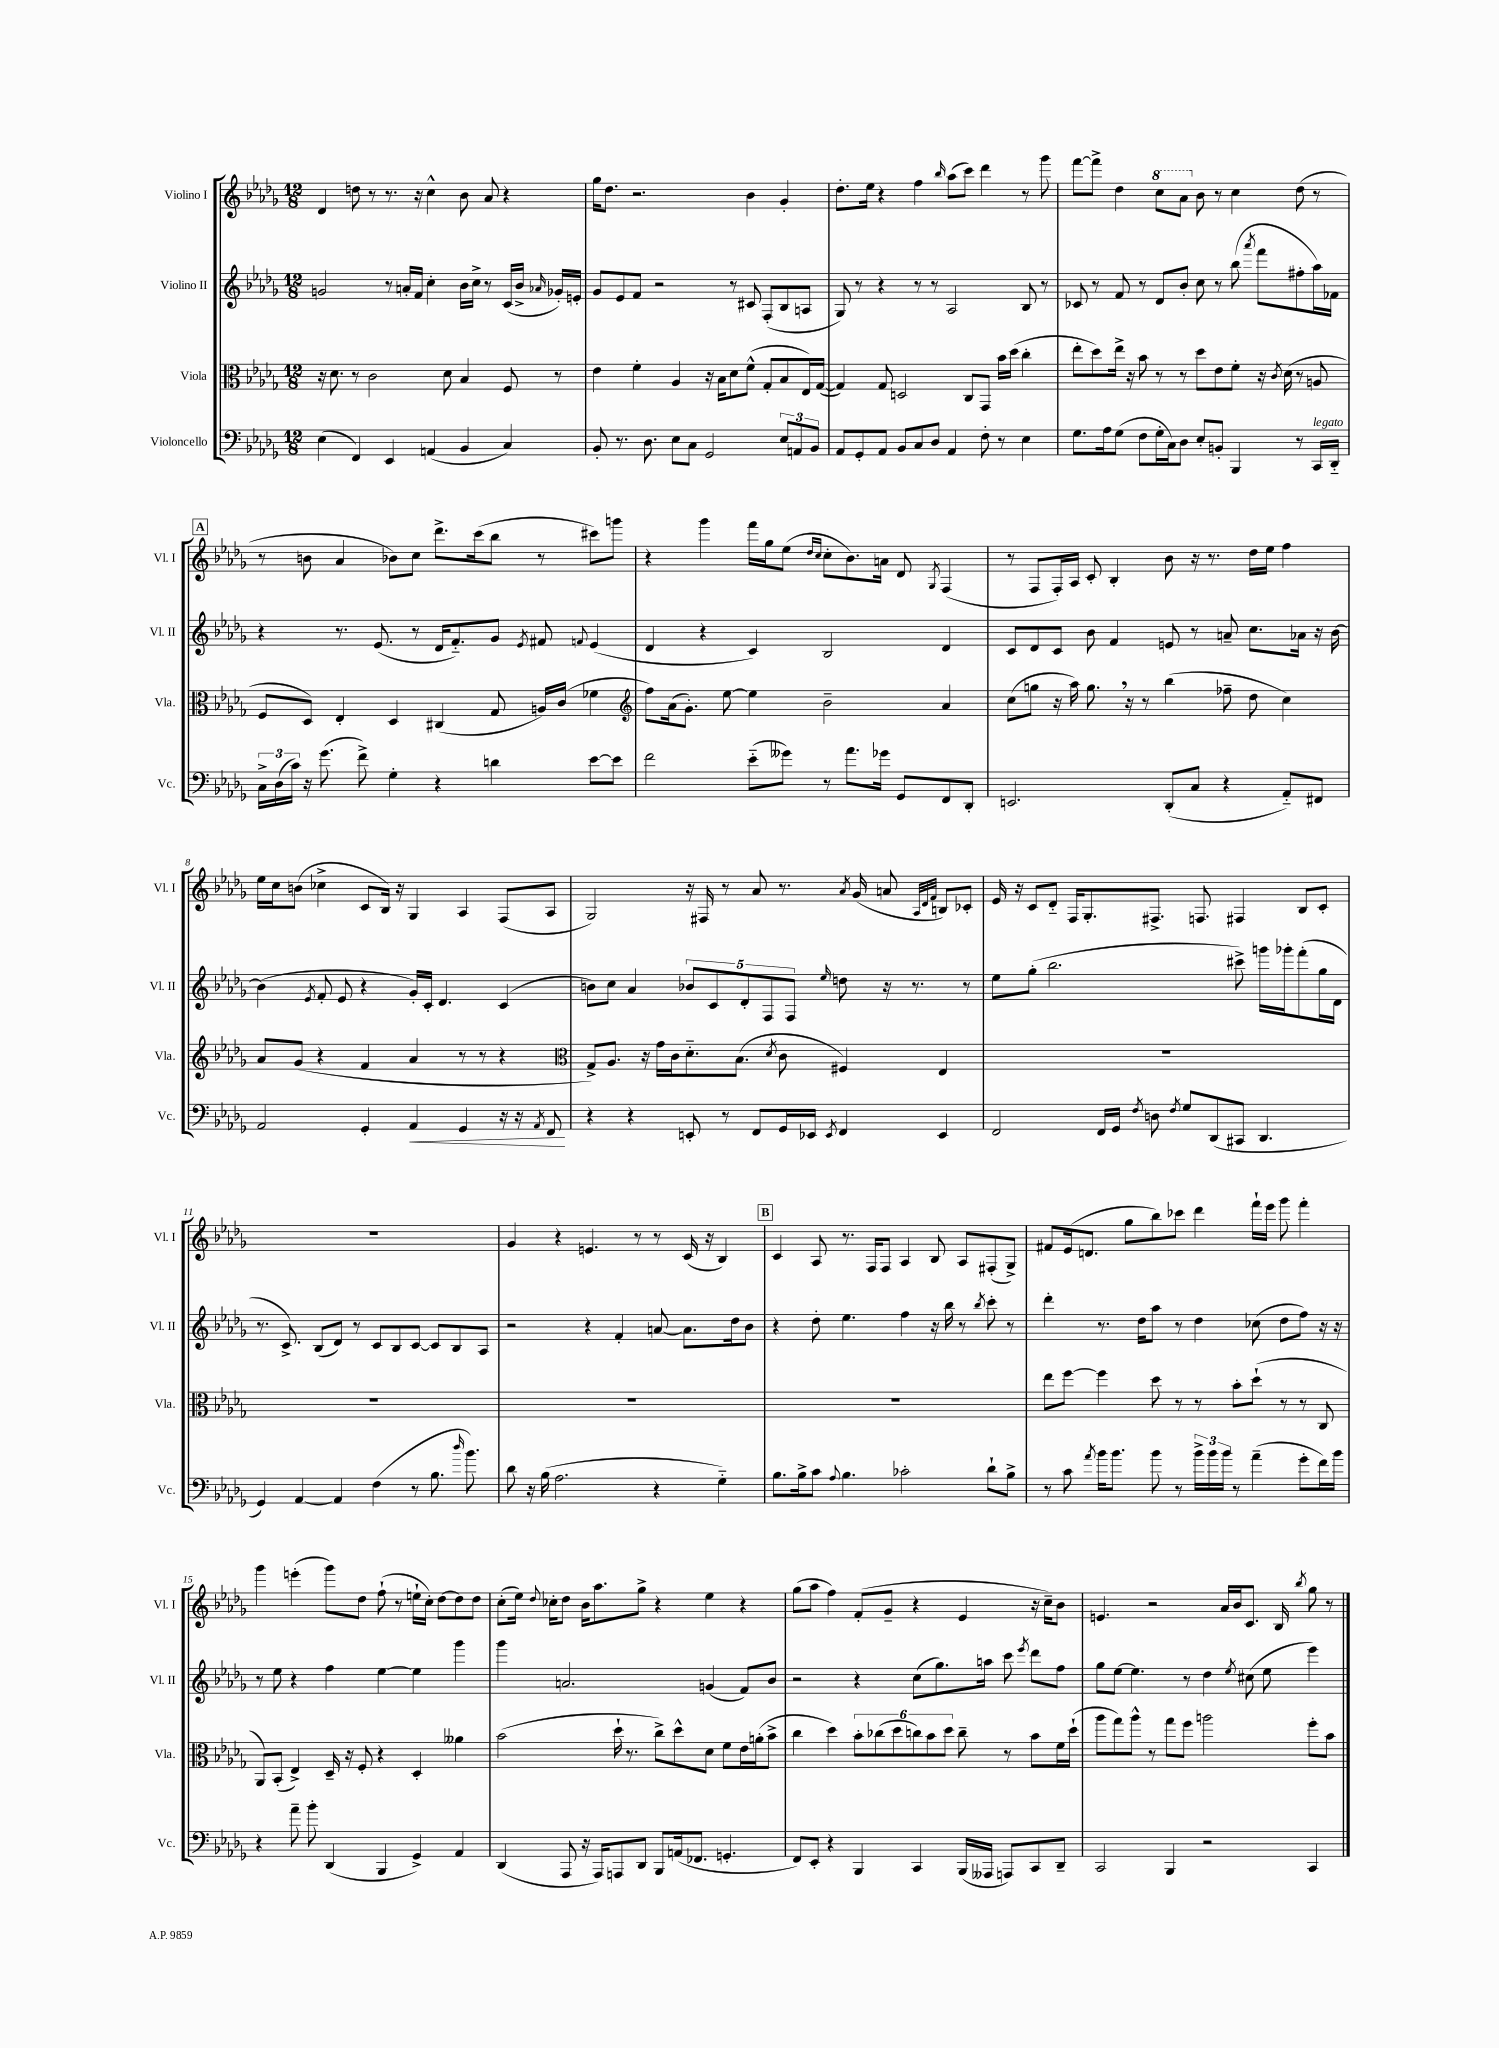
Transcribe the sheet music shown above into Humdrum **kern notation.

**kern	**dynam	**kern	**kern	**kern
*part4	*part4	*part3	*part2	*part1
*staff4	*staff4	*staff3	*staff2	*staff1
*I"Violoncello	*	*I"Viola	*I"Violino II	*I"Violino I
*I'Vc.	*	*I'Vla.	*I'Vl. II	*I'Vl. I
*clefF4	*	*clefC3	*clefG2	*clefG2
*k[b-e-a-d-g-]	*	*k[b-e-a-d-g-]	*k[b-e-a-d-g-]	*k[b-e-a-d-g-]
*M12/8	*	*M12/8	*M12/8	*M12/8
=1	=1	=1	=1	=1
(4E-\	.	16r	2gn/	4d-/
.	.	8.d-\	.	.
4FF/)	.	8r	.	8ddn\
.	.	2c\	.	8r
4EE-/	.	.	8r	8.r
.	.	.	16an'/LL	.
.	.	.	16f/JJ	16r
(4AAn/	.	.	4cc'\	4cc^^\
.	.	8d-\	.	.
4BB-/	.	4B-/	16b-\LL	8b-\
.	.	.	16cc^\JJ	.
.	.	.	8r	8a-/
4C/)	.	8F/	(16c/LL	4r
.	.	.	16b-^/JJ	.
.	.	.	16qqa-X/	.
.	.	8r	16g-X'/LL)	.
.	.	.	16en'/JJ	.
=2	=2	=2	=2	=2
8BB-'/	.	4e-\	8g-/L	16gg-\KL
.	.	.	.	8.dd-\J
8.r	.	.	8e-/	.
.	.	4f'\	8f/J	2.r
8.D-\	.	.	.	.
.	.	.	2r	.
8E-\L	.	4A-/	.	.
8C\J	.	.	.	.
2GG-/	.	16r	.	.
.	.	16B-\KL	.	.
.	.	8d-\	8r	.
.	.	(8f^^\J	8c#X/	4b-\
.	.	8G-'/L	(8F'/L	.
12E-/L	.	8B-/	8B-/	4g-'/
12AAn/	.	.	.	.
.	.	16E-/L)	8An/J	.
12BB-/J	.	.	.	.
.	.	([16G-/JJ	.	.
=3	=3	=3	=3	=3
8AA-/L	.	4G-/])	8G-/)	8.dd-'\L
8GG-'/	.	.	8r	.
.	.	.	.	16ee-\Jk
8AA-/J	.	8G-/	4r	4r
8BB-/L	.	2Dn/	.	.
8C/	.	.	8r	4ff\
8D-/J	.	.	8r	.
.	.	.	.	16qqbb-/
4AA-/	.	.	2A-/	(8aa-\L
.	.	8C/L	.	8ccc\J)
8F'\	.	8GG-/J	.	4ddd-\
8r	.	16b-\LL	.	.
.	.	(16dd-\JJ	.	.
4E-\	.	4cc'\	8B-/	8r
.	.	.	8r	8ggg-\
=4	=4	=4	=4	=4
8.G-\L	.	8ee-'\L	8c-X/	[8fff\L
.	.	8dd-\)	8r	8fff^\J]
16A-\k	.	.	.	.
(8G-\J	.	16ee-^\Jk	8f/	4dd-\
.	.	16r	.	.
8F\L	.	8b-\	8r	.
*	*	*	*	*8va
16G-'\L	.	8r	8d-/L	8ccc\L
16C\J)	.	.	.	.
8D-\J	.	8r	8b-'/J	8aa-\J
*	*	*	*	*X8va
8E-'/L	.	8dd-\L	8cc\	8b-\
8BBn'/J	.	8e-\	8r	8r
4BBB-/	.	8f'\J	(8bb-\	4cc\
.	.	.	8qaaa-/	.
.	.	16r	8fff\L	.
.	.	8qc/	.	.
.	.	(16d-\	.	.
8r	.	8r	8ff#X'\	(8dd-\
!LO:TX:a:i:t=legato	!	!	!	!
16CC/LL	.	8An/	16aa-\L)	8r
16DD-/JJ	.	.	16f-X\JJ	.
!!LO:LB:g=z
!!LO:REH:place=s1:t=A
=5	=5	=5	=5	=5
24C^\LL	.	8F/L	4r	8r
(24D-\	.	.	.	.
24c\JJ)	.	.	.	.
16r	.	8D-/J)	.	8bn\
(8.g-\	.	.	.	.
.	.	4E-'/	8.r	4a-/
8f^\)	.	.	.	.
.	.	.	(8.e-/	.
4G-'\	.	4D-/	.	8b-X\L)
.	.	.	8r	8cc\J
4r	.	(4C#X/	16d-/KL	8.ddd-^\L
.	.	.	8.f/)	.
.	.	.	.	(16ccc\k
4dn\	.	8G-/	8g-/J	8bb-\J
.	.	.	8qe-/	.
.	.	16An/LL)	8f#X/	8r
.	.	(16c/JJ	.	.
.	.	.	8qqfn/	.
[8e-\L	.	4f-X\	(4e-/	8ccc#X\L)
8e-\J]	.	.	.	8gggn\J
=6	=6	=6	=6	=6
*	*	*clefG2	*	*
2f\	.	8ff\L)	4d-/	4r
.	.	(16a-\k	.	.
.	.	8.g-'\J)	.	.
.	.	.	4r	4ggg-\
.	.	[8ee-\	.	.
(8e-\L	.	4ee-\]	4c/)	16fff\LL
.	.	.	.	16gg-\J
8g--X\J)	.	.	.	(8ee-\J
.	.	.	.	16qqdd-/LL
.	.	.	.	16qqcc/JJ
8r	.	2b-~\	2B-/	8cc'\L
8.a-\L	.	.	.	8.b-\)
16g-X\Jk	.	.	.	16an\Jk
8GG-/L	.	.	.	8d-/
.	.	.	.	8qG-/
8FF/	.	4a-/	4d-/	(4F/
8DD-'/J	.	.	.	.
=7	=7	=7	=7	=7
2.EEn/	.	(8cc\L	8c/L	8r
.	.	8ggn\J	8d-/	8F/L
.	.	16r	8c/J	16F'/L)
.	.	16aa-\)	.	16A-/JJ
.	.	8.gg,\	8b-\	8c'/
.	.	.	4f/	4B-'/
.	.	16r	.	.
.	.	8r	.	.
(8DD-'/L	.	(4bb-\	8en/	8b-\
8C/J	.	.	8r	16r
.	.	.	.	8.r
4r	.	8ff-X~\	8an~/	.
.	.	8dd-\	8.cc\L	16dd-\LL
.	.	.	.	16ee-\JJ
8AA-/L)	.	4cc\)	.	4ff\
.	.	.	16a-X\Jk	.
8FF#X/J	.	.	16r	.
.	.	.	[16b-\	.
!!LO:LB:g=z
=8	=8	=8	=8	=8
2AA-/	.	8a-/L	(4b-\]	16ee-\LL
.	.	.	.	16cc\J
.	.	(8g-/J	.	(8bn\J
.	.	.	8qe-/	.
.	.	4r	8f'/	4cc-X^\
.	.	.	8e-/	.
4GG-'/	.	4f/	4r	8c/L
.	.	.	.	16B-/Jk)
.	.	.	.	16r
!	!LO:HP:b	!	!	!
4AA-/	<	4a-/	16g-'/LL)	4G-/
.	.	.	16c'/JJ	.
.	.	.	4.d-/	.
4GG-/	.	8r	.	4A-/
.	.	8r	.	.
16r	.	4r	(4c/	(8F/L
16r	.	.	.	.
8qAA-/	.	.	.	.
8FF/	.	.	.	8A-/J
.	[	.	.	.
=9	=9	=9	=9	=9
*	*	*clefC3	*	*
4r	.	8G-^/L)	8bn\L)	2G-/)
.	.	8.A-/J	8cc\J	.
4r	.	.	4a-/	.
.	.	16r	.	.
.	.	16g-\LL	.	.
.	.	16c\J	.	.
8EEn'/	.	8.d-\	10b-X/L	16r
.	.	.	.	16F#X/
.	.	.	10c/	.
8r	.	.	.	8r
.	.	(8.B-\J	.	.
.	.	.	10d-'/	.
8FF/L	.	.	.	8a-/
.	.	.	10F/	.
.	.	8qd-/	.	.
16GG-/L	.	8c\	.	8.r
.	.	.	10F/J	.
16EE-X/JJ	.	.	.	.
8qEE-/	.	.	16qqee-/	.
4FF/	.	4F#X/)	8ddn\	.
.	.	.	.	8qa-/
.	.	.	.	(16g-/
.	.	.	16r	8an/
.	.	.	8.r	.
.	.	.	.	32qqA-/LLL
.	.	.	.	32qqd-/
.	.	.	.	32qqf/JJJ
4EE-/	.	4E-/	.	8Bn/L)
.	.	.	8r	8c-X'/J
=10	=10	=10	=10	=10
2FF/	.	1.r	8ee-\L	16e-/
.	.	.	.	16r
.	.	.	(8gg-'\J	8c/L
.	.	.	2.bb-\	8d-/J
.	.	.	.	16F/KL
.	.	.	.	8.G-'/
16FF/LL	.	.	.	.
16GG-/JJ	.	.	.	.
8qF/	.	.	.	.
8Dn\	.	.	.	8.F#X^/J
8qF/	.	.	.	.
8G-/L	.	.	.	.
.	.	.	.	8.Fn/
(8DD-/	.	.	.	.
8CC#X/J	.	.	8ccc#X^\)	4F#X/
4.DD-/	.	.	16gggn\LL	.
.	.	.	16ggg-X'\J	.
.	.	.	(8fff'\	8B-/L
.	.	.	16gg-\L	8c'/J
.	.	.	16d-\JJ	.
!!LO:LB:g=z
=11	=11	=11	=11	=11
4GG-/)	.	1.r	8.r	1.r
.	.	.	8.c^/)	.
[4AA-/	.	.	.	.
.	.	.	(8B-/L	.
4AA-/]	.	.	8d-/J)	.
.	.	.	8r	.
(4F\	.	.	8c/L	.
.	.	.	8B-/	.
8r	.	.	[8c/J	.
8.B-\	.	.	8c/L]	.
.	.	.	8B-/	.
16qqdd-/	.	.	.	.
8.b-\)	.	.	.	.
.	.	.	8A-/J	.
=12	=12	=12	=12	=12
8d-\	.	1.r	2r	4g-/
16r	.	.	.	.
(16B-\	.	.	.	.
2.A-\	.	.	.	4r
.	.	.	4r	4.en/
.	.	.	4f'/	.
.	.	.	.	8r
4r	.	.	[8an/	8r
.	.	.	8.a\L]	(16c/
.	.	.	.	16r
4G-\)	.	.	.	4B-/)
.	.	.	16dd-\k	.
.	.	.	8b-\J	.
!!LO:REH:place=s1:t=B
=13	=13	=13	=13	=13
8.B-\L	.	1.r	4r	4c/
16B-^\k	.	.	.	.
8c\J	.	.	8dd-'\	8A-/
8qqA-/	.	.	.	.
4.B-\	.	.	4.ee-\	8.r
.	.	.	.	16F/KL
.	.	.	.	8F/J
2c-X'\	.	.	4ff\	4A-/
.	.	.	16r	8B-/
.	.	.	16bb-\	.
.	.	.	8r	8A-/L
.	.	.	8qbb-/	.
8d-`\L	.	.	8ccc'\	(8F#X'/
8B-^\J	.	.	8r	8G-^/J)
=14	=14	=14	=14	=14
8r	.	8ee-\L	4ddd-'\	8f#X/L
8c\	.	[8ff\J	.	(16e-/k
.	.	.	.	8.dn/J
8qa-/	.	.	.	.
16b-\KL	.	4ff\]	8.r	.
8.b-\J	.	.	.	.
.	.	.	.	8gg-\L
.	.	.	16dd-\KL	.
8b-\	.	8dd-\	8aa-\J	8bb-\)
8r	.	8r	8r	8ccc-X\J
24b-^\LL	.	8r	4dd-\	4ddd-\
24b-\	.	.	.	.
24b-\JJ	.	.	.	.
8r	.	8b-'\L	.	.
(4a-~\	.	(8dd-`\J	(8cc-X\	16fff`\LL
.	.	.	.	16eee-\JJ
.	.	8r	8dd-\L	8ggg-\
8g-'\L	.	8r	8ff\J)	4fff'\
16f\L)	.	8C/	16r	.
16b-\JJ	.	.	16r	.
!!LO:LB:g=z
=15	=15	=15	=15	=15
4r	.	8AA-/L)	8r	4ggg-\
.	.	(8BB-'/J	8ee-\	.
8a-~\	.	4E-^/)	4r	(4eeen'\
8b-'\	.	.	.	.
(4DD-/	.	16D-~/	4ff\	8ggg-\L)
.	.	16r	.	.
.	.	8F'/	.	8dd-\J
4BBB-/	.	4r	[4ee-\	(8ff`\
.	.	.	.	8r
4GG-^/)	.	4D-'/	4ee-\]	16een`\LL
.	.	.	.	16cc'\JJ)
.	.	.	.	[8dd-\L
4AA-/	.	4a--X\	4ggg-\	8dd-\]
.	.	.	.	8dd-\J
=16	=16	=16	=16	=16
(4DD-/	.	(2b-\	4ggg-\	(8cc'\L
.	.	.	.	16ee-\Jk)
.	.	.	.	8qqdd-/
.	.	.	.	16cc-X'\KL
8AAA-/	.	.	2.an/	8dd-\J
16r	.	.	.	16b-\KL
16AAA-/KL)	.	.	.	8.aa-\
8AAAn/	.	16dd-`\	.	.
.	.	8.r	.	.
8DD-/J	.	.	.	8gg-^\J
8BBB-/L	.	8cc^\L)	.	4r
(16AAn/k	.	8dd-^^\	.	.
8.FF-X/J	.	.	.	.
.	.	8d-\J	(4gn/	4ee-\
4.GGn'/	.	8f\L	.	.
.	.	16e-\L	8f/L)	4r
.	.	(16an'\J	.	.
.	.	8b-^\J	8b-/J	.
=17	=17	=17	=17	=17
8FF/L)	.	4cc\	2r	(8gg-\L
8EE-'/J	.	.	.	8aa-\J
4r	.	4dd-\)	.	4ff\)
4BBB-/	.	12b-'\L	4r	(8f'/L
.	.	(12cc-X\	.	.
.	.	.	.	8g-~/J
.	.	12dd-\	.	.
4CC/	.	12ccn\)	(8cc\L	4r
.	.	12b-\	.	.
.	.	.	8.gg-\)	.
.	.	12dd-\J	.	.
(16BBB-/LL	.	8cc~\	.	4e-/
16AAA--X/JJ	.	.	16aan\Jk	.
8AAAn/L)	.	8r	8ccc\	.
.	.	.	8qeee-/	.
8CC/	.	8b-\L	8ddd-\L	16r
.	.	.	.	16cc~\KL)
8DD-~/J	.	16f\L	8ff\J	8b-\J
.	.	(16dd-`\JJ	.	.
=18	=18	=18	=18	=18
2CC/	.	8aa-\L	8gg-\L	4.en/
.	.	8gg-\)	[8ee-\J	.
.	.	8aa-^^\J	4.ee-\]	.
.	.	8r	.	2r
4BBB-/	.	8gg-\L	.	.
.	.	8ff\J	8r	.
2r	.	2aan\	4dd-\	.
.	.	.	.	16a-/LL
.	.	.	.	16b-/J
.	.	.	8qee-/	.
.	.	.	(8cc#X\	8.c/J
.	.	.	8ee-\	.
.	.	.	.	16B-/
.	.	.	.	8qbb-/
4CC/	.	8ff'\L	4eee-\)	8gg-\
.	.	8b-\J	.	8r
==	==	==	==	==
*-	*-	*-	*-	*-
